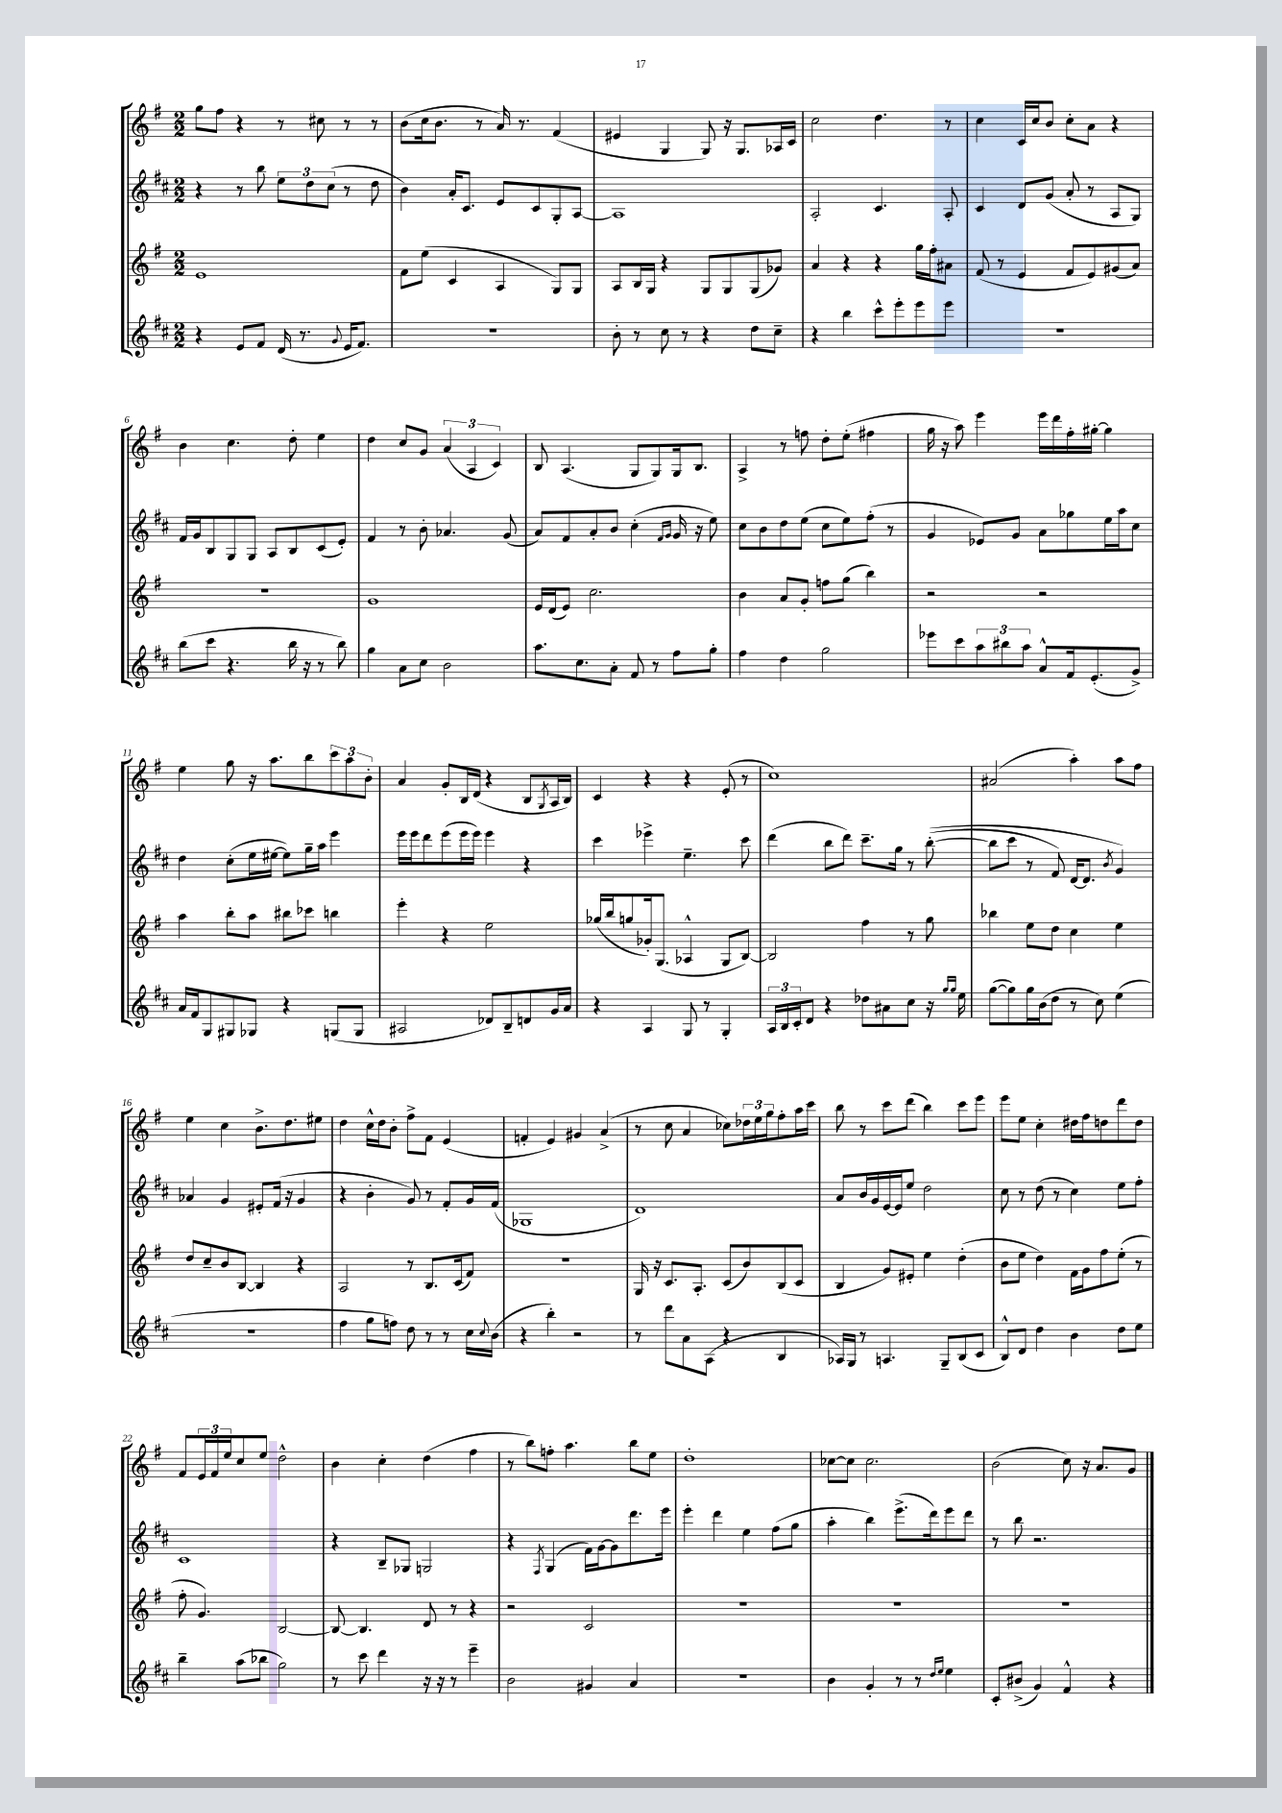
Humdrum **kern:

**kern	**kern	**kern	**kern
*staff4	*staff3	*staff2	*staff1
*clefG2	*clefG2	*clefG2	*clefG2
*k[f#c#]	*k[f#]	*k[f#c#]	*k[f#]
*M2/2	*M2/2	*M2/2	*M2/2
4r	1e	4r	8gg
.	.	.	8ff#
8e	.	8r	4r
8f#	.	8bb	.
(16d	.	12ee	8r
8.r	.	.	.
.	.	12dd	.
.	.	.	8cc#
.	.	(12cc#	.
8qqg	.	.	.
16e	.	8r	8r
8.f#)	.	.	.
.	.	8dd	8r
=	=	=	=
1r	8f#	4b)	(8b
.	(8ee	.	16cc
.	.	.	8.b
.	4c	16a'	.
.	.	8.c#	.
.	.	.	8r
.	4A	8e	16a)
.	.	.	8.r
.	.	8c#	.
.	8G)	8G'	(4f#
.	8G	[8A	.
=	=	=	=
8b'	8A	1A]	4e#
8r	16B	.	.
.	16G	.	.
8cc#	4r	.	4G
8r	.	.	.
4r	8G	.	8G)
.	8G	.	16r
.	.	.	8.G
8dd	(8G	.	.
8cc#~	8g-)	.	16A-
.	.	.	16c
=	=	=	=
4r	4a	2A'	2cc
4bb	4r	.	.
8ccc#^^	4r	4.c#	4.dd
8eee'	.	.	.
8eee	16gg	.	.
.	16ff#'	.	.
8eee	8a#	8A'	8r
=	=	=	=
1r	(8f#	4c#	4cc
.	8r	.	.
.	4e	8d	16c
.	.	.	16cc
.	.	(8g	8b
.	8f#	8a'	8cc'
.	8e)	8r	8a
.	(8g#	8A	4r
.	8a)	8G)	.
=	=	=	=
(8bb	1r	16f#	4b
.	.	16g	.
8ccc#	.	8B	.
4.r	.	8G	4.cc
.	.	8G	.
.	.	8A	.
16bb	.	8B	8dd'
16r	.	.	.
8r	.	(8c#	4ee
8bb)	.	8e')	.
=	=	=	=
4gg	1g	4f#	4dd
8a	.	8r	8cc
8cc#	.	8b'	8g
2b	.	4.a-	(6a
.	.	.	6A
.	.	.	6c)
.	.	(8g	.
=	=	=	=
8.aa	16e	8a)	8B
.	(16d	.	.
.	8e)	8f#	(4.A
8.cc#	.	.	.
.	2.cc	8a'	.
8a'	.	8b	.
8f#	.	(4cc#'	8G
8r	.	.	8G)
.	.	16qqf#	.
.	.	16qqg	.
8ff#	.	16g	16G
.	.	16r	8.B
8gg'	.	8ee)	.
=	=	=	=
4ff#	4b	8cc#	4A^
.	.	8b	.
4dd	8a	8dd	8r
.	8g'	(8ee	8ff
2gg	8ff	8cc#	8dd'
.	(8gg	8ee)	(8ee'
.	4bb)	(8ff#'	4ff#
.	.	8r	.
=	=	=	=
8eee-	2r	4g	16gg
.	.	.	16r
8ccc#	.	.	8aa)
12aa	.	8e-)	4eee
12bb#	.	.	.
.	.	8g	.
12aa	.	.	.
8a^^	2r	8a	16eee
.	.	.	16ddd
16f#	.	8gg-	16ff#'
(8.e'	.	.	[16gg#'
.	.	16ee	4gg#]
.	.	16aa	.
8g^)	.	8cc#	.
=	=	=	=
16a	4aa	4dd	4ee
16f#	.	.	.
8G	.	.	.
8G#	8bb'	(8cc#'	8gg
8G-	8aa	16ee	16r
.	.	[16ee#	8.aa
4r	8bb#	8ee#])	.
.	8ccc-	16gg~	8bb
.	.	16aa	.
(8G	4bb	4eee	12ccc
.	.	.	12aa
8G	.	.	.
.	.	.	12b'
=	=	=	=
2A#	4eee'	16eee	4a
.	.	16eee	.
.	.	8ddd	.
.	4r	(8eee	8g'
.	.	16eee	16B
.	.	16eee)	(16d
8d-)	2ee	4eee	4r
8B~	.	.	.
8d	.	4r	8B
.	.	.	8qG
16g	.	.	16A
16a	.	.	16B)
=	=	=	=
4r	(16gg-	4ccc#	4c
.	16bb	.	.
.	8gg	.	.
4A	16g-')	4eee-^	4r
.	(8.G	.	.
8G	4A-^^	4.ee~	4r
8r	.	.	.
4G'	8G	.	(8e'
.	[8B)	8ccc#	8r
=	=	=	=
24A	2B]	(4ddd	1cc)
24B	.	.	.
24c#'	.	.	.
8d	.	.	.
4r	.	8bb	.
.	.	8ddd)	.
8dd-	4ff#	8.ccc#~	.
8a#	.	.	.
.	.	16gg	.
8cc#	8r	8r	.
16r	8gg	&(([8bb'	.
16qqgg	.	.	.
16qqgg	.	.	.
16ee	.	.	.
=	=	=	=
([8gg	4bb-	8bb]	(2a#
8gg])	.	8ccc#	.
16gg	8ee	8r	.
(16b	.	.	.
8dd	8dd	8f#)	.
8r	4cc	[16d	4aa')
.	.	8.d]	.
8cc#)	.	.	.
.	.	8qb	.
(4ee	4ee	4g&)	8aa
.	.	.	8ff#
=	=	=	=
1r	8dd	4a-	4ee
.	8cc~	.	.
.	8b	4g	4cc
.	[8B	.	.
.	4B]	8e#'	8.b^
.	.	(16f#	.
.	.	16r	8.dd
.	4r	4g	.
.	.	.	8ee#
=	=	=	=
4ff#	2A	4r	4dd
8gg	.	4b'	16cc^^
.	.	.	16dd
8ff)	.	.	8b'
8dd	8r	8g)	8ff#^
8r	8.B	8r	8f#
8r	.	8f#'	(4e
.	(16c	.	.
16cc#	8f#)	16g	.
8qqcc#	.	.	.
(16b	.	(16f#	.
=	=	=	=
4r	1r	1G-	4f'
4bb')	.	.	4e)
2r	.	.	4g#
.	.	.	(4a^
=	=	=	=
8r	16G	1d)	8r
.	16r	.	.
8ddd	8.c	.	8cc
8a	.	.	4a
.	8.A'	.	.
(8A	.	.	.
4r	(8c	.	8cc-)
.	8b)	.	24dd-
.	.	.	24ee
.	.	.	24gg
4B	(8B	.	8ff#'
.	8c	.	16aa
.	.	.	16ccc
=	=	=	=
16A-)	4B	8a	8bb
16G	.	.	.
8r	.	16b	8r
.	.	16g	.
4.A	8g)	[16e	8ccc
.	.	16e]	.
.	8e#'	8ee	(8ddd
.	4ee	2dd	4bb)
8G~	.	.	.
(8B	(4dd'	.	8ccc
8c#	.	.	8eee
=	=	=	=
8B^^)	8b	8cc#	8eee
8d	8ee	8r	8ee
4dd	4dd)	(8dd	4cc'
.	.	8r	.
4b	16f#	4cc#)	16dd#
.	16g	.	16ff#
.	8ff#	.	8dd
8dd	(8ee'	8ee	8ddd
8ee	8r	8ff#'	8dd
=	=	=	=
4bb~	8ff#'	1c#	8f#
.	4.g)	.	24e
.	.	.	24f#
.	.	.	24ee
(8aa	.	.	8cc
8bb-	.	.	8ee
2gg)	[2B	.	2dd^^
=	=	=	=
8r	8B_	4r	4b
8ccc#	4.B]	.	.
4ddd	.	8B~	4cc'
.	.	8G-	.
16r	8d	2G	(4dd
16r	.	.	.
8r	8r	.	.
4eee~	4r	.	4ff#
=	=	=	=
2b	2r	4r	8r
.	.	.	8bb)
.	.	8qF#	.
.	.	(4G	8ff'
.	.	.	4.aa
4g#	2c	16f#)	.
.	.	[16g	.
.	.	8g]	.
4a	.	8.ddd	8bb
.	.	.	8ee
.	.	16eee	.
=	=	=	=
1r	1r	4eee'	1dd'
.	.	4ddd	.
.	.	4ee	.
.	.	(8ff#	.
.	.	8gg	.
=	=	=	=
4b	1r	4aa'	[8cc-
.	.	.	8cc-]
4g'	.	4bb)	2.cc-
8r	.	(8.eee^	.
8r	.	.	.
.	.	16ddd)	.
16qqdd	.	.	.
16qqee	.	.	.
4ee	.	8eee	.
.	.	8ddd	.
=	=	=	=
8c#'	1r	8r	(2b
(8b#^	.	8bb	.
4g)	.	2.r	.
4f#^^	.	.	8cc)
.	.	.	16r
.	.	.	8.a
4r	.	.	.
.	.	.	8g
==	==	==	==
*-	*-	*-	*-
